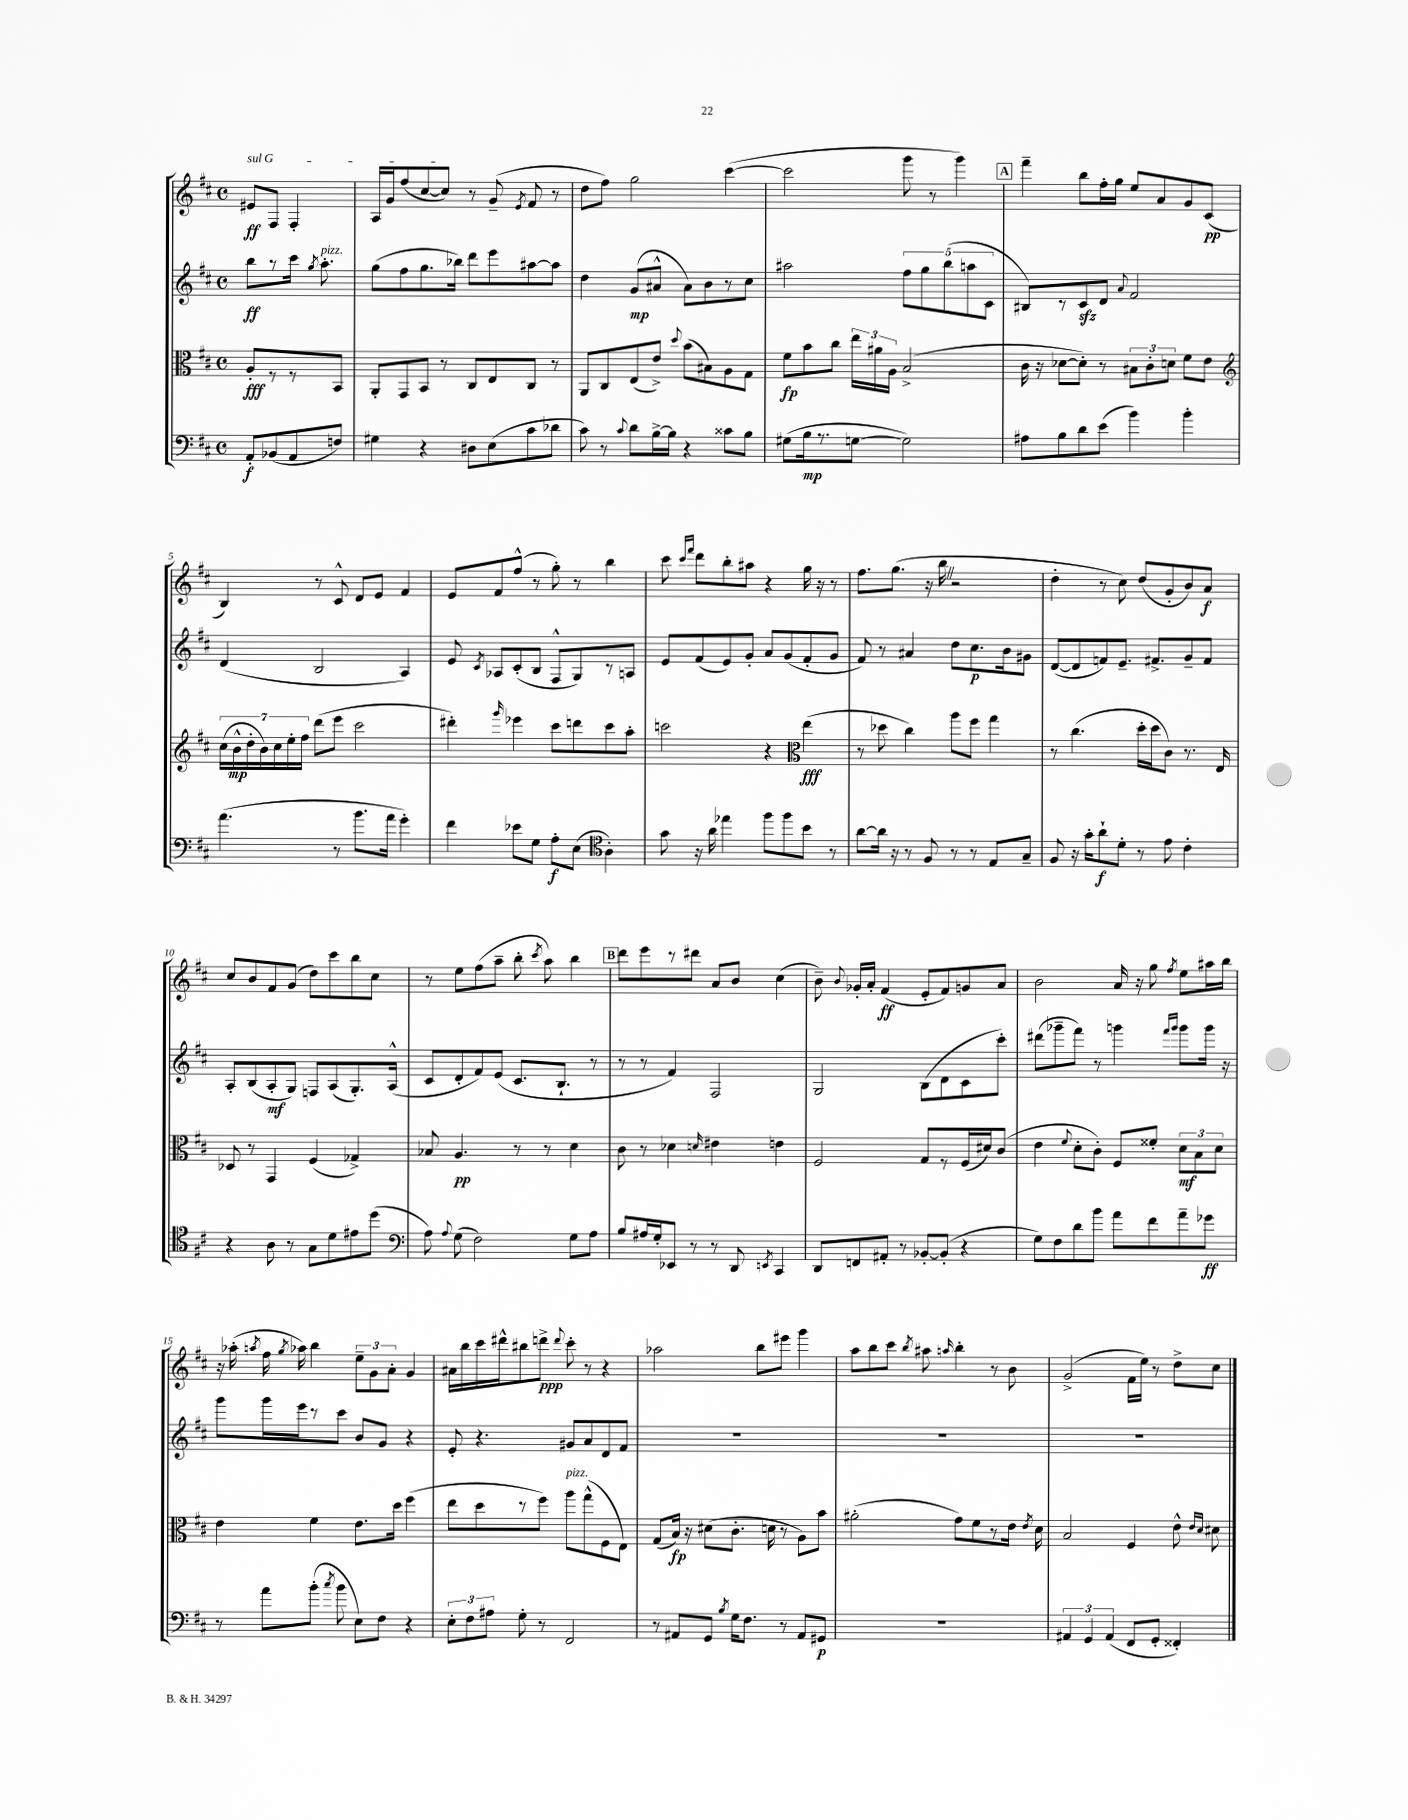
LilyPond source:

<<
\new StaffGroup <<
\new Staff = "s0" {
    \clef treble \key d \major \defaultTimeSignature \time 4/4 \partial 2
    \autoBeamOff \once \override TextSpanner.bound-details.left.text = \markup { \italic "sul G" } eis'8[\ff\startTextSpan fis8] fis4-. |
    a16[ g'16 fis''8( cis''8~ cis''8]\stopTextSpan) r8 g'8--( \acciaccatura { e'8 } fis'8 r8 |
    d''8[ fis''8]) g''2 cis'''4~( |
    cis'''2 g'''8 r8 g'''4) |
    \mark \markup { \box "A" } fis'''4-- b''8[ fis''16-. g''16] e''8[ a'8 g'8 cis'8]\pp( |
    b4) r8 cis'8-^ d'8[ e'8] fis'4 |
    e'8[ fis'8 fis''8]-^( r8 g''8-.) r8 b''4 |
    cis'''8 \grace { cis'''16[ fis'''16] } d'''8[ b''8-. ais''8] r4 g''16 r16 r8 |
    fis''8.[ g''8.]( r16 b''16 \once \override BreathingSign.text = \markup { \musicglyph "scripts.caesura.straight" } \breathe r2 |
    d''4-. r8 cis''8) d''8[( g'8-. b'8) a'8]\f |
    cis''8[ b'8 fis'8 g'8]( d''8[) cis'''8 b''8 cis''8] |
    r8 e''8[ fis''8( a''8]-- b''8-. \acciaccatura { cis'''8 } a''8) b''4 |
    \mark \markup { \box "B" } d'''8[ e'''8 r8 dis'''8] a'8[ b'8] cis''4( |
    b'8--) \appoggiatura { b'8 } ges'16[-. a'16]-. fis'4\ff( e'8[-. fis'8) g'8 a'8] |
    b'2 a'16 r16 g''8 \acciaccatura { fis''8 } e''8[ ais''16 b''16] |
    r16 aes''16-.( \acciaccatura { a''8 } fis''16 \acciaccatura { g''8 } aes''16) b''4 \tuplet 3/2 { e''8[-- g'8 a'8]-. } g'4 |
    ais'16[ b''16 cis'''16 dis'''16-^ bis''8 d'''8]->\ppp \appoggiatura { d'''8 } cis'''8-. r8 r4 |
    aes''2 b''8[ eis'''8] g'''4 |
    a''8[ b''8 cis'''8] \acciaccatura { b''8 } ais''8 \grace { a''16 } b''4-. r8 b'8 |
    g'2->( fis'16[ e''16]) r8 d''8[-> cis''8] \bar "|." |
}
\new Staff = "s1" {
    \clef treble \key d \major \defaultTimeSignature \time 4/4 \partial 2
    \autoBeamOff b''8[\ff r8 cis'''16] \acciaccatura { g''8 } a''8.-.^\markup { \italic "pizz." } |
    g''8[( fis''8 g''8. bes''16]) d'''8[ e'''8 ais''8~ ais''8] |
    d''4 g'8[\mp( ais'8]-^ ais'8[) b'8 r8 cis''8] |
    ais''2 \tuplet 5/4 { fis''8[ g''8 b''8( a''8 cis'8] } |
    \mark \markup { \box "A" } bis8[) r8 cis'8\sfz d'8] \appoggiatura { a'8 } fis'2 |
    d'4( b2 a4) |
    e'8 \acciaccatura { cis'8 } aes8[ cis'8-.( b8] fis8[-^ g8) r8 a8] |
    e'8[ fis'8( e'8) g'8]-. a'8[ g'8( fis'8-. g'8] |
    fis'8) r8 ais'4 d''8[ cis''8.\p b'16 gis'8] |
    d'8[~( d'8 f'8) e'8.]-- fis'8.[-> g'8-- fis'8] |
    a8[-. b8( a8-.\mf g8]) f8[ a8( g8.-.) a16]-^( |
    cis'8[ d'8-. fis'8) e'8]( cis'8.[ b8.]-! r8 |
    \mark \markup { \box "B" } r8 r8 fis'4) fis2 |
    g2 b8[( d'8 cis'8 cis'''8]-.) |
    dis'''8[( ges'''8-- fis'''8]) r8 g'''4 \grace { fis'''16[ g'''16] } g'''8[ g'''16] r16 |
    g'''8[ g'''16 e'''16 r8 cis'''8] b'8[ g'8] r4 |
    e'8-. r4. gis'8[ a'8 d'8 fis'8] |
    R1 |
    R1 |
    R1 \bar "|." |
}
\new Staff = "s2" {
    \clef alto \key d \major \defaultTimeSignature \time 4/4 \partial 2
    \autoBeamOff a8[-.\fff r8 r8 b,8] |
    a,8[-. g,8 b,8] r8 cis8[ e8 cis8] r8 |
    a,8[ cis8 e8( e'8]->) \appoggiatura { d''8 } b'8[( bis8) a8 g8] |
    fis'8[\fp b'8 cis''8] \tuplet 3/2 { e''16[ ais'16 a16] } b2->( |
    \mark \markup { \box "A" } cis'16 r16 des'8[~ des'8]-.) r8 \tuplet 3/2 { bis8[ cis'8-. d'8] } fis'8[ e'8] |
    \clef treble \tuplet 7/4 { cis''16[( b'16-^\mp d''16-. b'16) cis''16 e''16-. fis''16] } d'''8[( e'''8] cis'''2 |
    dis'''4-.) \grace { g'''16 } ees'''4 cis'''8[ d'''8 cis'''8 a''8]-. |
    c'''2 r4 \clef alto e''4\fff( |
    r8 des''8 cis''4) a''8[ fis''8] g''4 |
    r8 cis''4.( d''16[-. d''16 cis'8]) r8. e16 |
    des8 r8 g,4 fis4( ges4->) |
    bes8 a4.\pp r8 r8 d'4 |
    \mark \markup { \box "B" } cis'8 r8 des'4 \grace { d'16 } eis'4 e'4 |
    fis2 g8[ r8 fis16( dis'16) cis'8]( |
    e'4 \appoggiatura { fis'8 } d'8[-. cis'8]-.) fis8[ fisis'8]-. \tuplet 3/2 { d'8[\mf b8 d'8] } |
    e'4 fis'4 e'8.[ d''16] fis''4( |
    e''8[ d''8 r8 fis''8]) a''8[^\markup { \italic "pizz." } g''8-^( fis8 e8]) |
    g8[( b16]\fp) r16 dis'8[( cis'8.]-. d'16 r8 a8[) b'8] |
    ais'2-.( g'8[) fis'8 r8 e'16] \acciaccatura { e'8 } d'16 |
    b2 fis4 e'8-^ \grace { e'16[ d'16] } dis'8 \bar "|." |
}
\new Staff = "s3" {
    \clef bass \key d \major \defaultTimeSignature \time 4/4 \partial 2
    \autoBeamOff a,8[-.\f bes,8( a,8 f8]) |
    gis4 r4 dis8[ e8( cis'8 des'8] |
    cis'8) r8 \appoggiatura { cis'8 } d'8[ b16~-> b16] r4 cisis'8[ b8] |
    gis8[( b16\mp r8. g8]~ g2) |
    \mark \markup { \box "A" } ais8[ b8 d'8 e'8]( b'4) b'4-. |
    a'4.( r8 b'8.[ a'16] g'4-.) |
    fis'4 ees'8[ g8] a8[-.\f e8]( \clef tenor a4-.) |
    g'8 r16 a'16 ees''4 fis''8[ fis''8 b'8] r8 |
    a'8[~ a'16] r16 r8 fis8 r8 r8 e8[ g8]-- |
    fis8 r16 g'16[-. a'8-!\f d'8]-. r8 e'8 cis'4-. |
    r4 a8 r8 g8[ d'8 eis'8 d''8]( |
    \clef bass a8) \appoggiatura { a8 } g8( fis2) g8[ a8] |
    \mark \markup { \box "B" } b8[ ais16 g16-. ees,8] r8 r8 d,8 \acciaccatura { e,8 } cis,4 |
    d,8[ f,8 ais,8]-. r8 bes,8[~-. bes,8]-.( r4 |
    g8[) fis8 d'8 b'8] a'8[ fis'8 a'8-- ges'8]\ff |
    r8 a'8[ b'8]-.( \acciaccatura { cis''8 } b'8 e8[) fis8] r4 |
    \tuplet 3/2 { e8[-. fis8 ais8] } g8-. r8 fis,2 |
    r8 ais,8[ g,8] \acciaccatura { b8 } g16[ fis8.] r8 ais,8[ gis,8]\p |
    R1 |
    \tuplet 3/2 { ais,4 g,4 ais,4( } fis,8[ g,8]-. fisis,4-.) \bar "|." |
}
>>
>>
